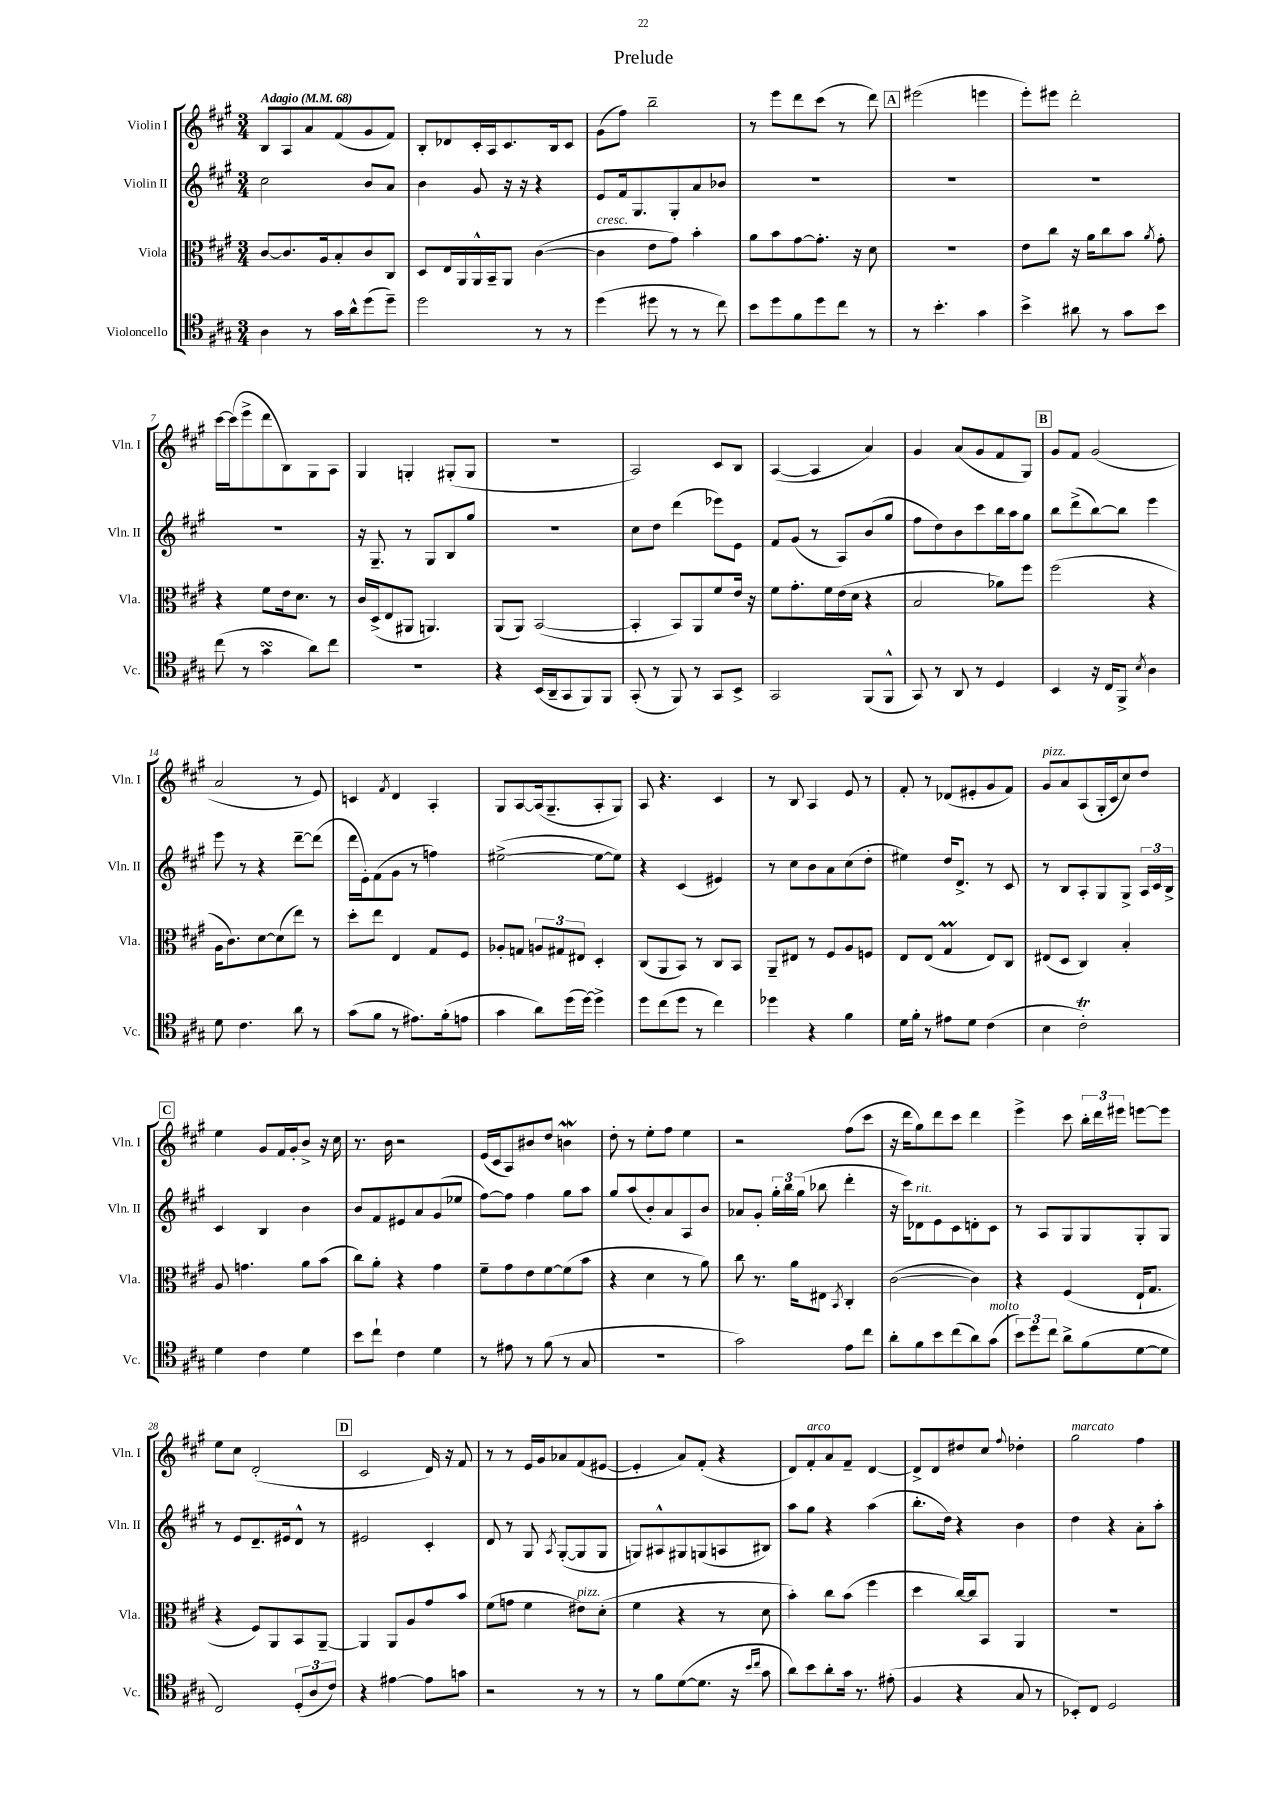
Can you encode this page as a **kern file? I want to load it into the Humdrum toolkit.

**kern	**kern	**kern	**kern
*part4	*part3	*part2	*part1
*staff4	*staff3	*staff2	*staff1
*I"Violoncello	*I"Viola	*I"Violin II	*I"Violin I
*I'Vc.	*I'Vla.	*I'Vln. II	*I'Vln. I
*clefC4	*clefC3	*clefG2	*clefG2
*k[f#c#g#]	*k[f#c#g#]	*k[f#c#g#]	*k[f#c#g#]
*M3/4	*M3/4	*M3/4	*M3/4
*MM68	*MM68	*MM68	*MM68
=1	=1	=1	=1
!	!	!	!LO:TX:a:B:t=Adagio
4A\	[8c#/L	2cc#\	8B/L
.	8.c#/]	.	8A/
8r	.	.	8a/
.	16A/k	.	.
16g#\LL	8B'/	.	(8f#/
16a^^\J	.	.	.
(8dd\	8c#/	8b/L	8g#/
8dd~\J)	8C#/J	8a/J	8f#/J)
=2	=2	=2	=2
2dd\	8D/L	4b\	8B'/L
.	16E/L	.	8d-X/
.	16AA/	.	.
.	16AA^^/	8g#/	16c#'/L
.	16BB~/J	.	16A/J
.	8AA/J	16r	8.c#/
.	.	16r	.
8r	([4c#\	4r	.
.	.	.	16B/k
8r	.	.	8c#/J
=3	=3	=3	=3
!	!LO:TX:a:i:t=cresc.	!	!
(4dd\	4c#\]	8e/L	(8g#\L
.	.	16f#/k	8ff#\J)
.	.	8.G#/	.
8dd#X\	8e\L	.	2bb~\
8r	8g#\J)	8G#'/	.
8r	4b'\	8a/	.
8cc#\)	.	8b-X/J	.
=4	=4	=4	=4
8b\L	8a\L	2.r	8r
8dd\	8b\	.	8eee\L
8f#\	[8g#\	.	8ddd\
8dd\	8.g#'\J]	.	(8ccc#\J
8cc#\J	.	.	8r
.	16r	.	.
8r	8d\	.	8ddd\)
!!LO:REH:place=s1:t=A
=5	=5	=5	=5
8r	2.r	2.r	(2eee#X\
4.b'\	.	.	.
4g#\	.	.	4eeen\
=6	=6	=6	=6
4b^\	8e\L	2.r	8eee'\L)
.	8cc#\J	.	8eee#X\J
8a#X\	16r	.	2ddd'\
.	16a\KL	.	.
8r	8cc#\	.	.
8g#\L	8b\J	.	.
.	8qa/	.	.
8b\J	8g#'\	.	.
!!LO:LB:g=z
=7	=7	=7	=7
(8cc#\	4r	2.r	[16ccc#\LL
.	.	.	(16ccc#\J]
8r	.	.	8eee^\
4g#sSsS\	8f#\L	.	8ddd\
.	16e\k	.	8B\)
.	8.d\J	.	.
8a\L)	.	.	8G#\
8cc#\J	8r	.	8A\J
=8	=8	=8	=8
2.r	16c#/LL	16r	4G#/
.	(16D^/J	8.G#~/	.
.	8E/	.	.
.	8AA#X/J	8r	4Gn'/
.	4.AAn/)	8G#/L	.
.	.	8B/	(8G#X'/L
.	.	8gg#/J	8G#/J
=9	=9	=9	=9
4r	(8AA/L	2.r	2.r
.	8AA/J)	.	.
(16BB/LL	([2BB/	.	.
16AA~/J	.	.	.
8GG#/	.	.	.
8FF#/)	.	.	.
8FF#/J	.	.	.
=10	=10	=10	=10
(8GG#'/	4BB'/]	8cc#\L	2A/)
8r	.	8dd\J	.
8FF#/)	8BB/L)	(4ddd\	.
8r	8AA/	.	.
8GG#/L	8f#/	8eee-X\L)	8c#/L
8BB^/J	16e/Jk	8e\J	8B/J
.	16r	.	.
=11	=11	=11	=11
2GG#/	8f#\L	8f#/L	([4A/
.	8.g#'\	(8g#/J	.
.	.	8r	4A/]
.	16f#\L	.	.
.	(16e\	8A/L)	.
.	16d\JJ	.	.
(8FF#/L	4r	(8b/	4a/)
8FF#^^/J	.	8gg#/J	.
=12	=12	=12	=12
8GG#/)	2B/	8ff#\L	4g#/
8r	.	8dd\)	.
8AA/	.	8b\	(8a/L
8r	.	8ccc#\	8g#/
4D/	8a-X\L)	16bb\L	8f#/
.	.	16aa\J	.
.	8ff#\J	8gg#\J	8G#/J)
!!LO:REH:place=s1:t=B
=13	=13	=13	=13
4BB/	(2ff#\	8bb\L	8g#/L
.	.	(8ddd^\	8f#/J
16r	.	[8bb\)	(2g#/
16C#/KL	.	.	.
8FF#^/J	.	8bb\J]	.
8qB/	.	.	.
4A\	4r	4eee\	.
!!LO:LB:g=z
=14	=14	=14	=14
8d\	16A\KL	8eee\	2a/
.	8.c#\)	.	.
4.c#\	.	8r	.
.	[8d\	4r	.
.	(8d\]	.	.
8a\	8ee\J)	[8ddd~\L	8r
8r	8r	(8ddd\J]	8e/)
=15	=15	=15	=15
(8g#\L	8dd'\L	16ddd\LL	4cn/
.	.	16e'\J)	.
8f#\J	8ee\J	(8f#\	.
.	.	.	8qf#/
8r	4E/	8g#\J	4d/
8.e#X\L)	.	8r	.
.	8G#/L	4ffn\)	4A'/
(16f#'\k	.	.	.
8en\J	8F#/J	.	.
=16	=16	=16	=16
4g#\	8A-X'/L	([2ee#X^\	8G#/L
.	8Gn/J	.	[8A/
8a\L)	12An/L	.	(16A/k]
.	.	.	8.G#~/
.	12G#X/	.	.
(16dd\L	.	.	.
.	12E#X/J	.	.
[16dd\JJ)	.	.	.
4dd^\]	4D'/	8ee#\L_	8A'/
.	.	8ee#\J])	8G#/J)
=17	=17	=17	=17
8dd\L	(8C#/L	4r	8A/
(8cc#\	8AA/	.	4.r
8dd\J	8BB/J)	(4c#/	.
8r	8r	.	.
4cc#\)	8C#/L	4e#X/)	4c#/
.	8BB/J	.	.
=18	=18	=18	=18
4dd-X\	8AA~/L	8r	8r
.	8E#X/J	8cc#\L	8B/
4r	8r	8b\	4A/
.	8F#/L	8a\	.
4f#\	8A/	(8cc#\	8e/
.	8Fn/J	8dd'\J	8r
=19	=19	=19	=19
16d\LL	8E/L	4ee#X\)	8f#'/
16f#'\JJ	.	.	.
8r	(8E/J	.	8r
8e#X\L	4G#m/	16dd/KL	(8d-X/L
.	.	8.d^/J	.
8d\J	.	.	8e#X'/
(4c#\	8E/L)	8r	8g#/
.	8C#/J	8c#/	8f#/J)
=20	=20	=20	=20
!	!	!	!LO:TX:a:i:t=pizz.
4B\	(8E#X/L	8r	8g#/L
.	8D/J	8B/L	8a/
2c#t'\)	4C#/)	8A'/	(8A/
.	.	8G#/	16G#'/L
.	.	.	16c#/J
.	4B'/	8G#^/J	8cc#/)
.	.	24A/LL	8dd/J
.	.	24c#/	.
.	.	24B^/JJ	.
!!LO:LB:g=z
!!LO:REH:place=s1:t=C
=21	=21	=21	=21
4d\	8A/	4c#/	4ee\
.	4.gn\	.	.
4c#\	.	4B/	8g#/L
.	.	.	16f#/L
.	.	.	16g#'/J
4d\	8a\L	4b\	8b^/J
.	(8b\J	.	16r
.	.	.	16cc#\
=22	=22	=22	=22
8b\L	8cc#\L)	8b/L	8.r
8cc#`\J	8a'\J	8f#/	.
.	.	.	16b\
4c#\	4r	8e#X/	2r
.	.	8a/	.
4d\	4g#\	(8g#/	.
.	.	8ee-X/J	.
=23	=23	=23	=23
8r	8f#~\L	[8ff#\L)	(16e/LL
.	.	.	16c#/J
8e#X\	8g#\	8ff#\J]	8A/)
8r	8e\	4ff#\	8b#X/
(8f#\	[8f#\	.	8dd/J
8r	(8f#\]	8gg#\L	4bnW\
8G#/	8b\J	8aa\J	.
=24	=24	=24	=24
2.r	4r	8gg#/L	8dd'\
.	.	(8aa/	8r
.	4d\	8b'/)	8ee'\L
.	.	8a/	8ff#\J
.	8r	8A/	4ee\
.	8a\)	8b/J	.
=25	=25	=25	=25
2g#\)	8cc#\	8a-X/L	2r
.	8.r	8g#'/J	.
.	.	24gg#'\LL	.
.	.	24bb\	.
.	16a\KL	.	.
.	.	(24gg#\JJ	.
.	8E#X\J	8bb-X\	.
.	8qBB/	.	.
8e\L	4C#'/	4ddd'\	(8ff#\L
8cc#\J	.	.	8ccc#\J
=26	=26	=26	=26
8a'\L	([2c#\	16r	16r
.	.	16ccc#\KL)	16ddd\KL
!	!	!LO:TX:a:i:t=rit.	!
8f#\	.	8d-X\	8gg#\)
8b\	.	8e\	8ddd\
(8cc#\	.	8c#\	8ccc#\J
8a\)	4c#\])	8dn'\	4ddd\
!LO:TX:a:i:t=molto	!	!	!
(8g#\J	.	8c#\J	.
=27	=27	=27	=27
12b\L)	4r	8r	4eee^\
12dd\	.	.	.
.	.	8A/L	.
12cc#\J	.	.	.
8a^\L	(4F#/	8G#/	8ccc#\
(8f#\	.	8G#/	24bb'\LL
.	.	.	24ddd\
.	.	.	24eee#X\JJ
[8d\	16E`/KL	8G#'/	[8eeen\L
.	8.G#/J	.	.
8d\J]	.	8G#/J	8eee\J]
!!LO:LB:g=z
=28	=28	=28	=28
2C#/)	4r	8r	8ee\L
.	.	8e/L	8cc#\J
.	8F#/L)	8.d~/	(2d'/
.	8AA/	.	.
.	.	16e#X/k	.
(12D'/L	8BB/	8d^^/J	.
12A/	.	.	.
.	[8AA~/J	8r	.
12c#/J)	.	.	.
!!LO:REH:place=s1:t=D
=29	=29	=29	=29
4r	4AA/]	2e#X/	2c#/
[4e#X\	8AA/L	.	.
.	8A/	.	.
8e#\L]	8g#/	4c#'/	16d/)
.	.	.	16r
8gn\J	8b/J	.	8f#/
=30	=30	=30	=30
2r	(8f#\L	8d/	8r
.	8gn\J	8r	8r
.	4f#\	8G#/	16e/LL
.	.	.	16g#/J
.	.	8qA/	.
.	.	([8G#'/L	8a-X/
!	!LO:TX:a:i:t=pizz.	!	!
8r	8e#X\L)	8G#/]	(8f#/
8r	(8d'\J	8G#/J	[8e#X/J
=31	=31	=31	=31
8r	4f#\	8Gn/L)	4e#'/]
8f#\L	.	8A#X^^/	.
([8d\	4r	8G#X/	8a/L)
8.d\J]	.	(8Gn/	(8f#'/J
.	8r	8An/	4r
16r	.	.	.
16qqb/LL	.	.	.
16qqcc#/JJ	.	.	.
8g#\	8d\	8B#X/J)	.
=32	=32	=32	=32
8a\L)	4b'\)	8aa\L	8d/L)
!	!	!	!LO:TX:a:i:t=arco
8b\	.	8gg#\J	8f#'/
8a'\	8cc#\L	4r	8a/
16g#\Jk	(8b\J	.	8f#~/J
8.r	.	.	.
.	4ff#\	(4aa\	[4d/
(8e#X'\	.	.	.
=33	=33	=33	=33
4F#/	4dd\	8.bb'\L	8d^/L]
.	.	.	8d/
.	.	16dd\Jk)	.
4r	[16cc#/LL)	4r	8dd#X/
.	16cc#/J]	.	.
.	8BB/J	.	8cc#/J
.	.	.	8qqff#/
8G#/	4AA/	4b\	4dd-X'\
8r	.	.	.
=34	=34	=34	=34
!	!	!	!LO:TX:a:i:t=marcato
8BB-X'/L)	2.r	4dd\	2gg#\
8C#/J	.	.	.
2D/	.	4r	.
.	.	8a'\L	4ff#\
.	.	8aa'\J	.
==	==	==	==
*-	*-	*-	*-
